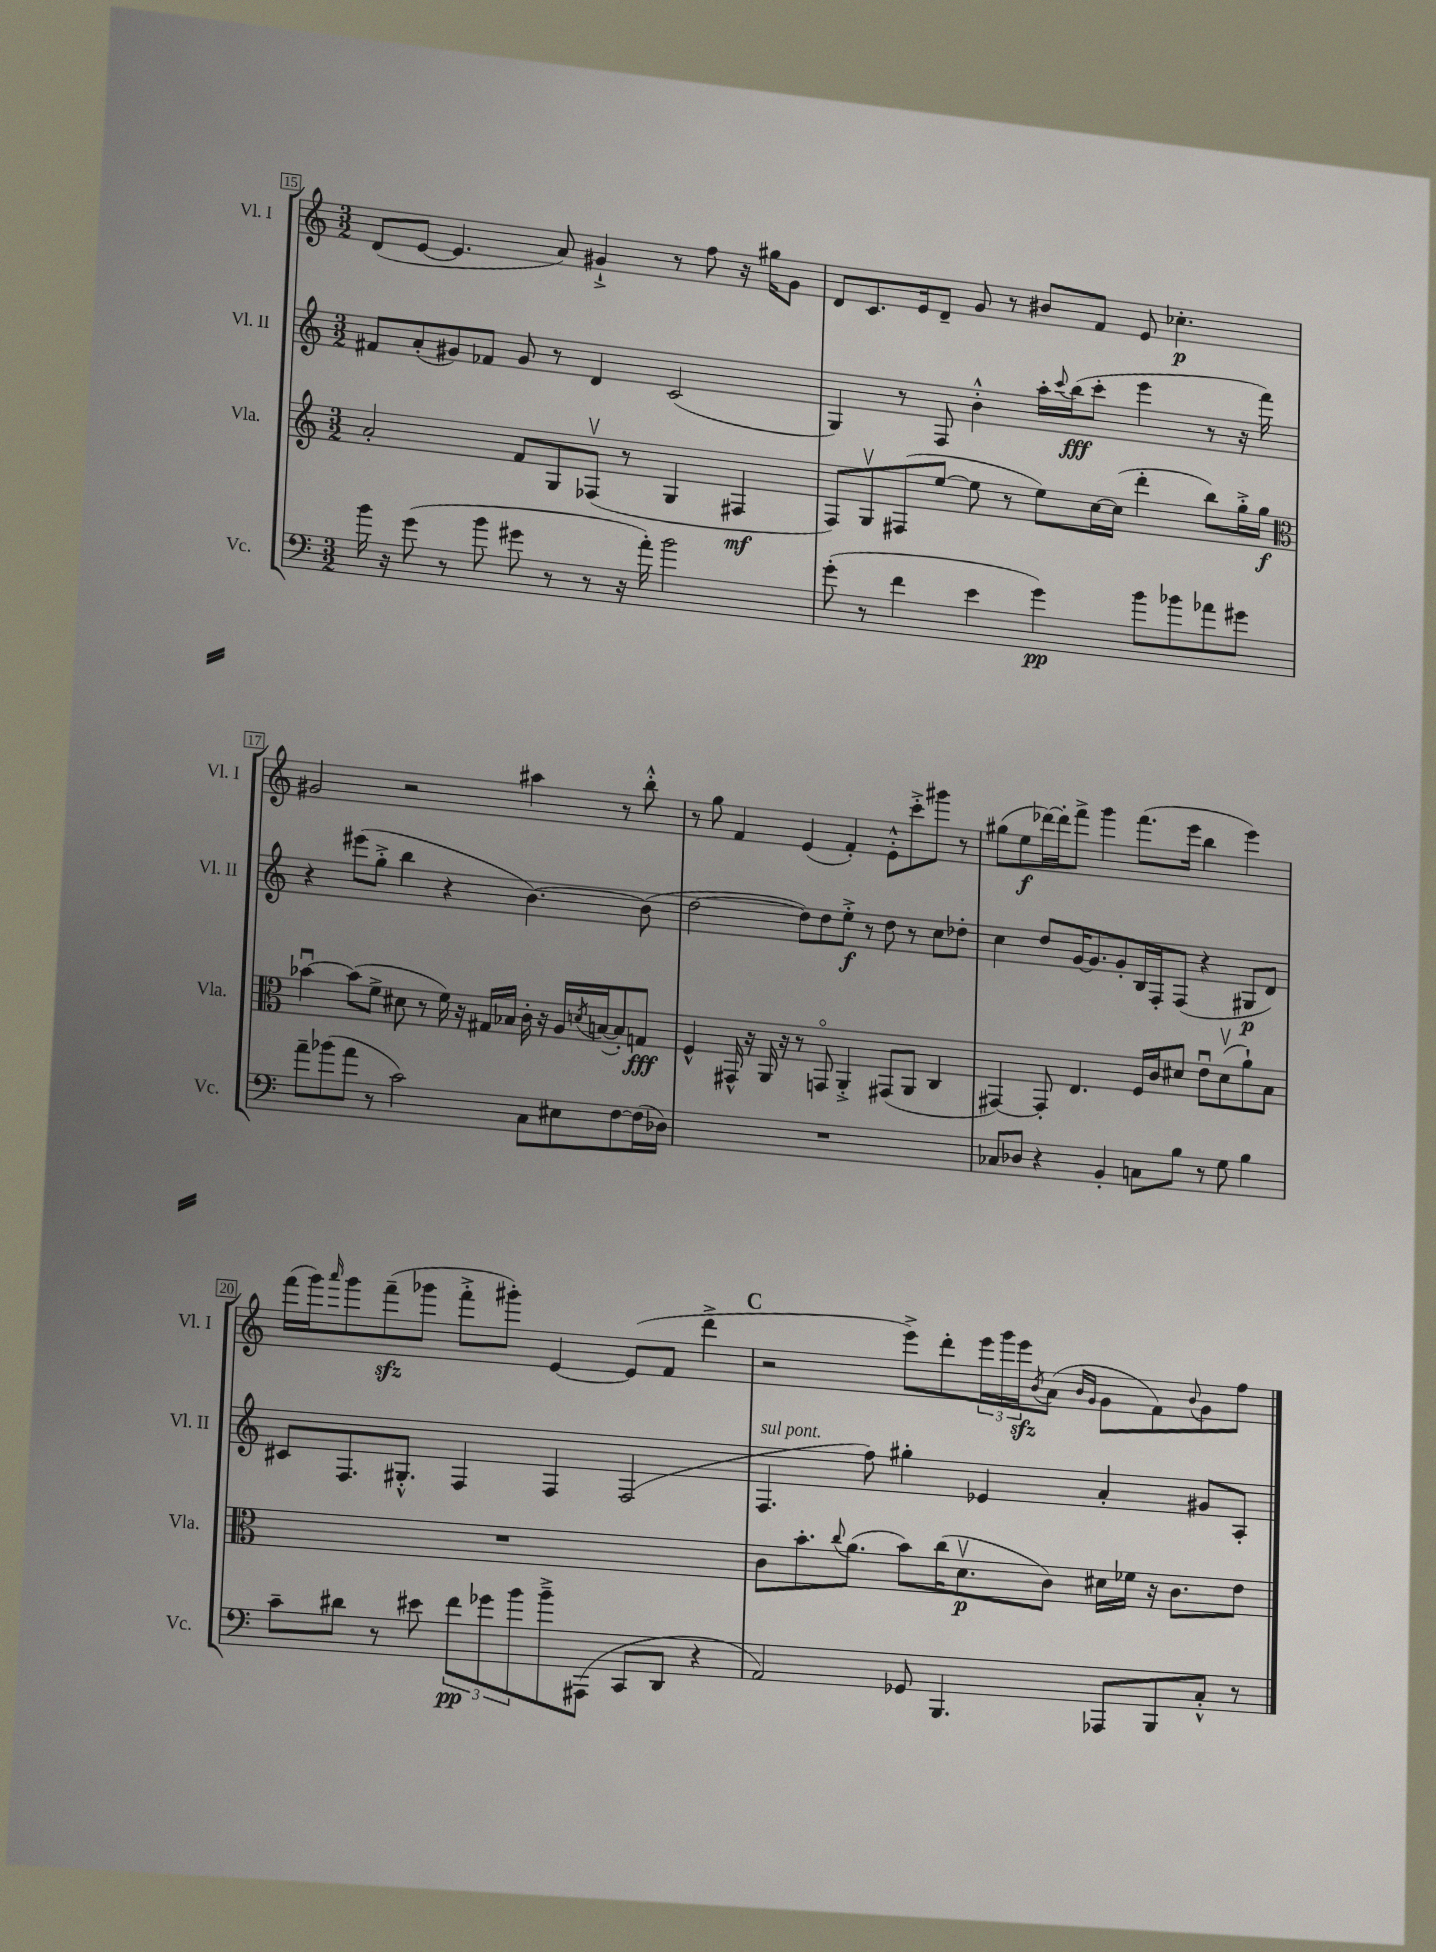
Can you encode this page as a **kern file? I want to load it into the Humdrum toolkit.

**kern	**kern	**kern	**kern
*staff4	*staff3	*staff2	*staff1
*clefF4	*clefG2	*clefG2	*clefG2
*k[]	*k[]	*k[]	*k[]
*M3/2	*M3/2	*M3/2	*M3/2
16b	2a'	8f#	(8d
16r	.	.	.
(8g	.	(8a'	[8e
8r	.	8g#)	4.e]
8b	.	8f-	.
8g#	8f	8g#	.
8r	8G	8r	8a)
8r	(8F-v	4d	4g#`^
16r	8r	.	.
16a')	.	.	.
2b	4G	(2c	8r
.	.	.	8ff
.	4F#	.	16r
.	.	.	16gg#
.	.	.	8g#
=	=	=	=
(8g'	8F)	4G)	8d
8r	8Gv	.	8.c
4f	(8F#	8r	.
.	.	.	16e
.	[8ee	8F	8d~
4e	8ee]	4b'^^	8g
.	8r	.	8r
4g)	8ee)	16aa'	8b#
.	.	8qqccc	.
.	.	(16bb	.
.	[16cc	8ccc'	8f
.	(16cc]	.	.
8b	4ddd'	4eee	8e
8b-	.	.	4.cc-'
8a-	8bb)	8r	.
8g#	16gg'^	16r	.
.	16gg	16fff)	.
=	=	=	=
*	*clefC3	*	*
8a~	[4b-u	4r	2g#
(8b-	.	.	.
8a	(8b-]	(8eee#	.
8r	8f^	8gg'^	.
2c)	8d#	4bb	2r
.	8r	.	.
.	16f)	4r	.
.	16r	.	.
.	16G#	.	.
.	16B-	.	.
8C	16c'	[4.b)	4aa#
.	16r	.	.
8E#	16A	.	.
.	8qd	.	.
.	([16B	.	.
[8F	8B'])	.	8r
(16F]	8G	(8b]	8bb'^^
16D-)	.	.	.
=	=	=	=
1.r	4F^^	[2dd	8r
.	.	.	8gg
.	16GG#^^	.	4f
.	16r	.	.
.	16AA	.	.
.	16r	.	.
.	8r	8dd])	(4e
.	8GGo	8dd	.
.	4AA'^	8ee'^	4f')
.	.	8r	.
.	(8GG#	8dd	8e'^^
.	8AA	8r	8ccc'^
.	4C	8cc	8ggg#
.	.	8dd-'	8r
=	=	=	=
8C-	[4GG#)	4cc	(8gg#
8D-	.	.	8ee
4r	8GG#']	8dd	[16ddd-)
.	.	.	16ddd-']
.	4.E	[16g	8fff^
.	.	8.g]	.
4BB'	.	.	4ggg
.	.	8g'	.
8C	16F	16B	(8.fff
.	16c	16F'	.
8B	8d#	(8F	.
.	.	.	16eee
8r	8eu	4r	4bb
8G	(8d#v	.	.
4B	8a`)	8G#	4eee)
.	8B	8d)	.
=	=	=	=
8c~	1.r	8c#	(16fff
.	.	.	16ggg)
.	.	.	16qqaaa
8d#	.	8.F	8ggg
8r	.	.	(8fff~
.	.	8.G#'^^	.
8e#	.	.	8ggg-
12f	.	4F	8fff'^
12g-	.	.	.
.	.	.	8ggg#')
12b	.	.	.
8b~^	.	4F	[4e
(8AAA#	.	.	.
8CC	.	(2F	(8e]
8DD	.	.	8f
4r	.	.	4ddd^
=	=	=	=
2AA)	8c	4.F	2r
.	8.b'	.	.
.	8qqcc	.	.
.	(8.a	.	.
.	.	8ff)	.
8GG-	8b)	4gg#'	8eee^)
4.BBB	(16cc	.	8ddd'
.	8.dv	.	.
.	.	4e-	24eee
.	.	.	24ggg
.	.	.	24eee
.	.	.	8qb
.	8c)	.	(8a
.	.	.	16qqb
.	.	.	16qqg
8AAA-	16d#	4a'	8g
.	16f-	.	.
8BBB	16r	.	8f)
.	8.c	.	.
.	.	.	8qqb
8C'^^	.	8g#	8g
8r	8e	8A'	8ff
==	==	==	==
*-	*-	*-	*-
